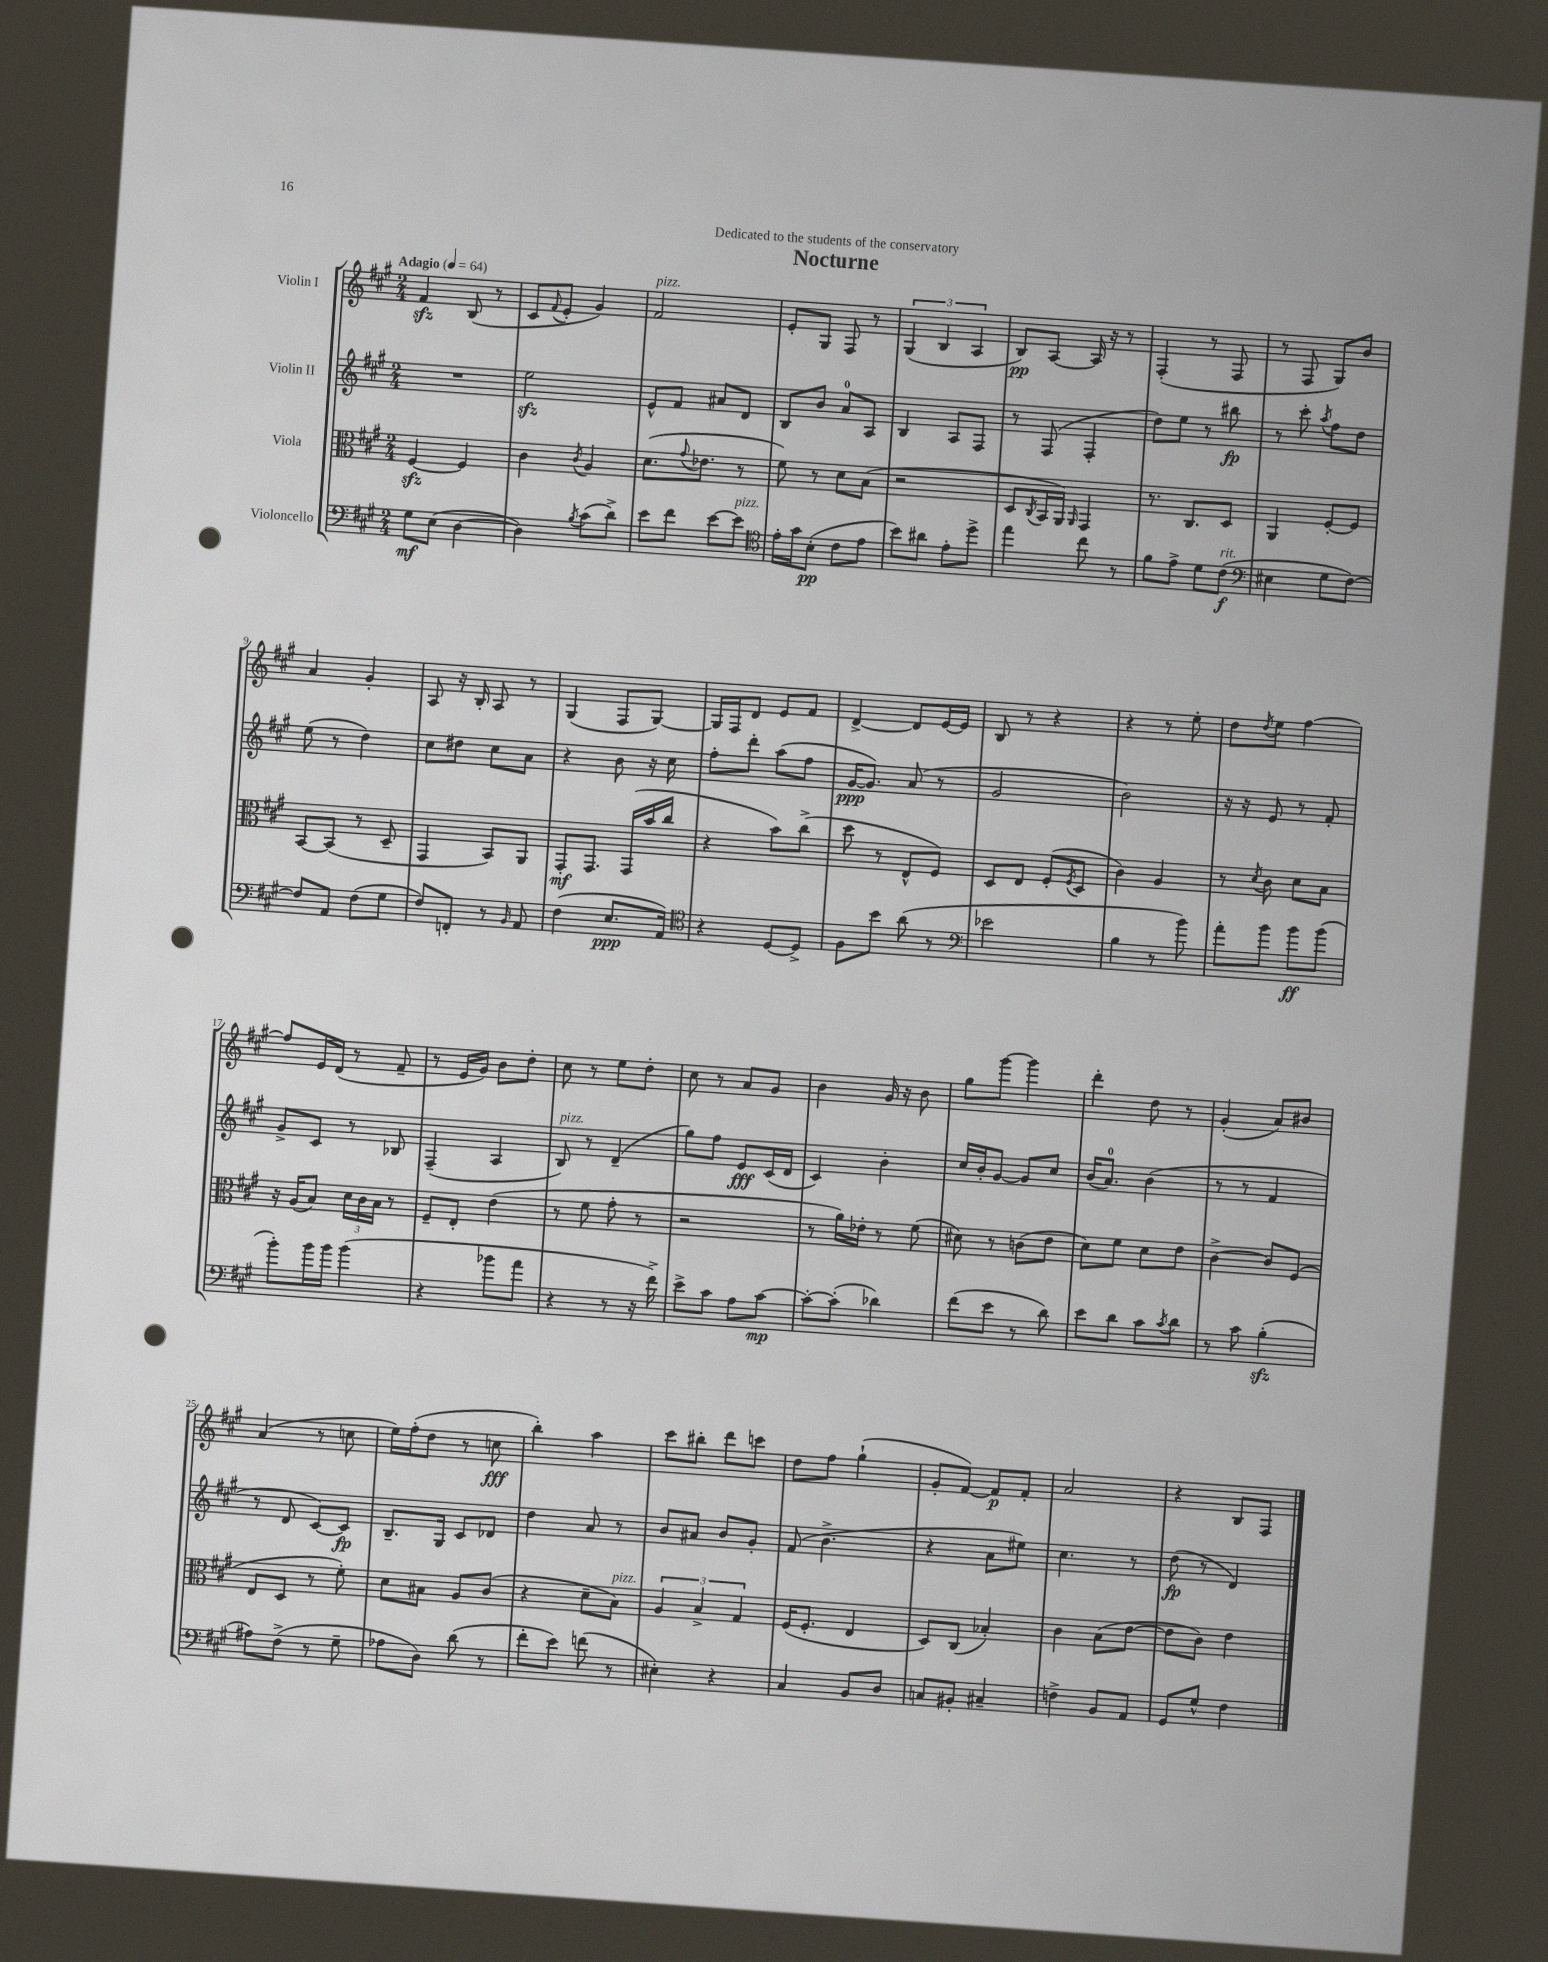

**kern	**dynam	**kern	**dynam	**kern	**dynam	**kern	**dynam
*part4	*part4	*part3	*part3	*part2	*part2	*part1	*part1
*staff4	*staff4	*staff3	*staff3	*staff2	*staff2	*staff1	*staff1
*I"Violoncello	*	*I"Viola	*	*I"Violin II	*	*I"Violin I	*
*clefF4	*	*clefC3	*	*clefG2	*	*clefG2	*
*k[f#c#g#]	*	*k[f#c#g#]	*	*k[f#c#g#]	*	*k[f#c#g#]	*
*M2/4	*	*M2/4	*	*M2/4	*	*M2/4	*
*MM64	*	*MM64	*	*MM64	*	*MM64	*
=1	=1	=1	=1	=1	=1	=1	=1
!	!	!	!	!	!	!LO:TX:a:B:t=Adagio	!
8G#\L	mf	[4F#zz/	.	2r	.	4f#zz/	.
(8E\J	.	.	.	.	.	.	.
[4D\	.	4F#/]	.	.	.	(8B/	.
.	.	.	.	.	.	8r	.
=2	=2	=2	=2	=2	=2	=2	=2
4D\])	.	4c#\	.	2eezz\	.	8c#/L	.
.	.	.	.	.	.	8qqf#/	.
.	.	.	.	.	.	8e'/J	.
8qB/	.	8qc#/	.	.	.	.	.
(8c#\L	.	4A/	.	.	.	4g#/)	.
8d^\J)	.	.	.	.	.	.	.
=3	=3	=3	=3	=3	=3	=3	=3
!	!	!	!	!	!	!LO:TX:a:i:t=pizz.	!
8e\L	.	(8.d\L	.	8e^^/L	.	2f#/	.
8f#\J	.	.	.	8f#/J	.	.	.
.	.	8qqg#/	.	.	.	.	.
.	.	8.e-X\J	.	.	.	.	.
[8e\L	.	.	.	8a#X/L	.	.	.
!LO:TX:a:i:t=pizz.	!	!	!	!	!	!	!
8e\J]	.	8r	.	8d/J	.	.	.
=4	=4	=4	=4	=4	=4	=4	=4
*clefC4	*	*	*	*	*	*	*
16e'\LL	.	8f#\)	.	8B/L	.	8e'/L	.
16g#\J	.	.	.	.	.	.	.
(8B'\J	pp	8r	.	8b/J	.	8G#/J	.
8c#\L	.	8d\L	.	8a/L	.	8F#/	.
8e\J	.	(8B\J	.	8A/J	.	8r	.
=5	=5	=5	=5	=5	=5	=5	=5
8b\L)	.	2r	.	4B/	.	(6G#/	.
8a#X\J	.	.	.	.	.	.	.
.	.	.	.	.	.	6B/	.
8e'\L	.	.	.	8A/L	.	.	.
.	.	.	.	.	.	6A/	.
8dd^\J	.	.	.	8F#/J	.	.	.
=6	=6	=6	=6	=6	=6	=6	=6
4ee\	.	8D/L	.	8r	.	8B/L)	pp
.	.	8qC#/	.	.	.	.	.
.	.	16BB/L	.	(8F#/	.	[8A/J	.
.	.	16AA/JJ)	.	.	.	.	.
.	.	16qqAA/	.	.	.	.	.
8cc#\	.	4GG#/	.	4F#'/	.	16A/]	.
.	.	.	.	.	.	16r	.
8r	.	.	.	.	.	8r	.
=7	=7	=7	=7	=7	=7	=7	=7
8f#\L	.	8.r	.	8dd\L)	.	(4F#'/	.
8e^\J	.	.	.	8ee\J	.	.	.
.	.	8.C#/L	.	.	.	.	.
8d\L	.	.	.	8r	.	8r	.
!LO:TX:a:i:t=rit.	!	!	!	!	!	!	!
(8c#\J	f	8D/J	.	8bb#X\	fp	8F#/	.
=8	=8	=8	=8	=8	=8	=8	=8
*clefF4	*	*	*	*	*	*	*
4E#X\	.	4AA/	.	8r	.	8r	.
.	.	.	.	8ccc#'\	.	8F#/	.
.	.	.	.	8qaa/	.	.	.
8G#\L	.	[8F#'/L	.	8ff#\L	.	8G#/L)	.
[8F#\J)	.	8F#/J]	.	8dd\J	.	8b/J	.
!!LO:LB:g=z
=9	=9	=9	=9	=9	=9	=9	=9
8F#/L]	.	[8BB/L	.	(8ee\	.	4a/	.
8AA/J	.	(8BB/J]	.	8r	.	.	.
(8F#\L	.	8r	.	4dd\)	.	4g#'/	.
8G#\J	.	8D~/	.	.	.	.	.
=10	=10	=10	=10	=10	=10	=10	=10
8F#/L)	.	4GG#/	.	8cc#\L	.	8A/	.
8FFn'/J	.	.	.	8dd#X\J	.	16r	.
.	.	.	.	.	.	16B'/	.
8r	.	8BB/L)	.	8cc#\L	.	8A/	.
16qqBB/	.	.	.	.	.	.	.
8AA/	.	8AA/J	.	8a\J	.	8r	.
=11	=11	=11	=11	=11	=11	=11	=11
(4F#\	.	8GG#'/L	mf	4r	.	(4G#/	.
.	.	8.GG#/J	.	.	.	.	.
8.E/L	ppp	.	.	8b\	.	8F#/L	.
.	.	(16GG#/LL	.	.	.	.	.
.	.	16b/	.	16r	.	[8G#/J)	.
16AA/Jk)	.	16cc#/JJ	.	16cc#\	.	.	.
=12	=12	=12	=12	=12	=12	=12	=12
*clefC4	*	*	*	*	*	*	*
4r	.	4r	.	8ff#'\L	.	16G#/LL]	.
.	.	.	.	.	.	16F#/J	.
.	.	.	.	8ddd'\J	.	8d/J	.
[8D/L	.	8b\L)	.	(8aa\L	.	8e/L	.
8D^/J]	.	(8cc#^\J	.	8ff#\J	.	8f#/J	.
=13	=13	=13	=13	=13	=13	=13	=13
8F#\L	.	8dd\	.	[16g#/KL	ppp	[4d^/	.
.	.	.	.	8.g#/J])	.	.	.
8b\J	.	8r	.	.	.	.	.
(8a\	.	8E^^/L	.	(8a/	.	8d/L]	.
8r	.	8F#/J)	.	8r	.	[16e/L	.
.	.	.	.	.	.	16e/JJ]	.
=14	=14	=14	=14	=14	=14	=14	=14
*clefF4	*	*	*	*	*	*	*
2e-X\	.	8D/L	.	2g#/	.	8B/	.
.	.	8E/J	.	.	.	8r	.
.	.	(8F#'/L	.	.	.	4r	.
.	.	8qF#/	.	.	.	.	.
.	.	8D/J	.	.	.	.	.
=15	=15	=15	=15	=15	=15	=15	=15
4B\	.	4c#\)	.	2b\)	.	4r	.
8r	.	4A/	.	.	.	8r	.
8b\)	.	.	.	.	.	8ee'\	.
=16	=16	=16	=16	=16	=16	=16	=16
8a'\L	.	8r	.	16r	.	8dd\L	.
.	.	.	.	16r	.	.	.
.	.	8qd/	.	.	.	8qdd/	.
8b\J	.	8c#\	.	8e/	.	8ee\J	.
8b\L	ff	8d\L	.	8r	.	[4ff#\	.
(8b\J	.	8B\J	.	8f#'/	.	.	.
!!LO:LB:g=z
=17	=17	=17	=17	=17	=17	=17	=17
8b'\L)	.	16r	.	8g#^/L	.	8ff#/L]	.
.	.	(16A/KL	.	.	.	.	.
16b\L	.	8B/J)	.	8c#/J	.	16e/L	.
16b\JJ	.	.	.	.	.	(16d/JJ	.
(4b\	.	24d\LL	.	8r	.	8r	.
.	.	24c#\	.	.	.	.	.
.	.	24B\JJ	.	.	.	.	.
.	.	8r	.	8B-X/	.	8f#~/	.
=18	=18	=18	=18	=18	=18	=18	=18
4r	.	8F#~/L	.	(4F#~/	.	8r	.
.	.	8E'/J	.	.	.	16e/LL	.
.	.	.	.	.	.	16g#/JJ)	.
8b-X\L	.	(4e\	.	4A/	.	8b\L	.
8a\J	.	.	.	.	.	8dd'\J	.
=19	=19	=19	=19	=19	=19	=19	=19
!	!	!	!	!LO:TX:a:i:t=pizz.	!	!	!
4r	.	8r	.	8B/)	.	8cc#\	.
.	.	8f#\	.	8r	.	8r	.
8r	.	8g#'\	.	(4d~/	.	8ee\L	.
16r	.	8r	.	.	.	8dd'\J	.
16f#^\)	.	.	.	.	.	.	.
=20	=20	=20	=20	=20	=20	=20	=20
8e^\L	.	2r	.	8gg#\L)	.	8cc#\	.
8c#\J	.	.	.	8ff#\J	.	8r	.
8A\L	.	.	.	8e/L	fff	8a/L	.
[8c#\J	mp	.	.	(16c#/L	.	8g#/J	.
.	.	.	.	16d/JJ	.	.	.
=21	=21	=21	=21	=21	=21	=21	=21
8c#'\L_	.	8r	.	4c#/)	.	4b\	.
(8c#'\J]	.	16a\LL)	.	.	.	.	.
.	.	16e-X'\JJ	.	.	.	.	.
4d-X\)	.	8r	.	4b'\	.	16g#/	.
.	.	.	.	.	.	16r	.
.	.	(8f#\	.	.	.	8b\	.
=22	=22	=22	=22	=22	=22	=22	=22
(8f#\L	.	8d#X\)	.	16cc#/LL	.	8gg#\L	.
.	.	.	.	16b'/J	.	.	.
8e\J	.	8r	.	[8g#/J	.	[8ggg#\J	.
8r	.	(8cn\L	.	8g#/L]	.	4ggg#\]	.
8d\)	.	8e\J	.	8cc#/J	.	.	.
=23	=23	=23	=23	=23	=23	=23	=23
8e\L	.	8d\L)	.	(16b/KL	.	4ddd'\	.
.	.	.	.	8.a/J)	.	.	.
8d\J	.	8f#\J	.	.	.	.	.
8c#\L	.	8d\L	.	(4b\	.	8dd\	.
8qc#/	.	.	.	.	.	.	.
8d\J	.	8e\J	.	.	.	8r	.
=24	=24	=24	=24	=24	=24	=24	=24
8r	.	[4c#^\	.	8r	.	(4g#'/	.
8c#\	.	.	.	8r	.	.	.
(4Bzz'\	.	8c#/L]	.	4f#/	.	8a/L)	.
.	.	(8F#/J	.	.	.	8b#X/J	.
!!LO:LB:g=z
=25	=25	=25	=25	=25	=25	=25	=25
8A#X\L)	.	8E/L	.	8r	.	(4a/	.
(8F#^\J	.	8D/J	.	8d/	.	.	.
8r	.	8r	.	[8c#/L)	.	8r	.
8G#~\	.	8f#'\)	.	8c#/J]	fp	8ccn\	.
=26	=26	=26	=26	=26	=26	=26	=26
8A-X\L	.	8d\L	.	8.B~/L	.	16ee\LL)	.
.	.	.	.	.	.	(16ff#'\J	.
8D\J)	.	8B#X\J	.	.	.	8dd\J	.
.	.	.	.	16G#/Jk	.	.	.
(8d\	.	8A/L	.	8c#/L	.	8r	.
8r	.	(8c#/J	.	8d-X/J	.	8ccn\	fff
=27	=27	=27	=27	=27	=27	=27	=27
8f#'\L	.	4r	.	4dd\	.	4bb'\)	.
8e\J)	.	.	.	.	.	.	.
(8fn\	.	8d~\L	.	8a/	.	4aa\	.
!	!	!LO:TX:a:i:t=pizz.	!	!	!	!	!
8r	.	8B\J)	.	8r	.	.	.
=28	=28	=28	=28	=28	=28	=28	=28
4E#X'\)	.	6A/	.	8b/L	.	8ccc#\L	.
.	.	.	.	8a#X/J	.	8bb#X'\J	.
.	.	6B^/	.	.	.	.	.
4r	.	.	.	8b/L	.	8ddd\L	.
.	.	6G#/	.	.	.	.	.
.	.	.	.	8g#'/J	.	8cccn\J	.
=29	=29	=29	=29	=29	=29	=29	=29
4C#/	.	(16F#/KL	.	(8f#/	.	8dd\L	.
.	.	8.F#'/J	.	.	.	.	.
.	.	.	.	4.b^\	.	8ff#\J	.
8BB/L	.	4E/	.	.	.	(4gg#`\	.
8D/J	.	.	.	.	.	.	.
=30	=30	=30	=30	=30	=30	=30	=30
8Cn/L	.	8D/L)	.	4r	.	8g#'/L	.
8BB#X'/J	.	(8C#/J	.	.	.	[8f#/J)	.
4C#X~/	.	4B-X'/)	.	8a\L	.	8f#/L]	p
.	.	.	.	8ee#X\J)	.	8f#'/J	.
=31	=31	=31	=31	=31	=31	=31	=31
4Fn^\	.	4c#\	.	4.cc#\	.	2a/	.
8BB/L	.	(8B\L	.	.	.	.	.
8AA/J	.	[8e\J	.	8r	.	.	.
=32	=32	=32	=32	=32	=32	=32	=32
8GG#/L	.	8e\L]	.	(8dd\	fp	4r	.
8G#^^/J	.	8c#\J)	.	8r	.	.	.
4F#\	.	4e\	.	4d/)	.	8B/L	.
.	.	.	.	.	.	8F#/J	.
==	==	==	==	==	==	==	==
*-	*-	*-	*-	*-	*-	*-	*-
